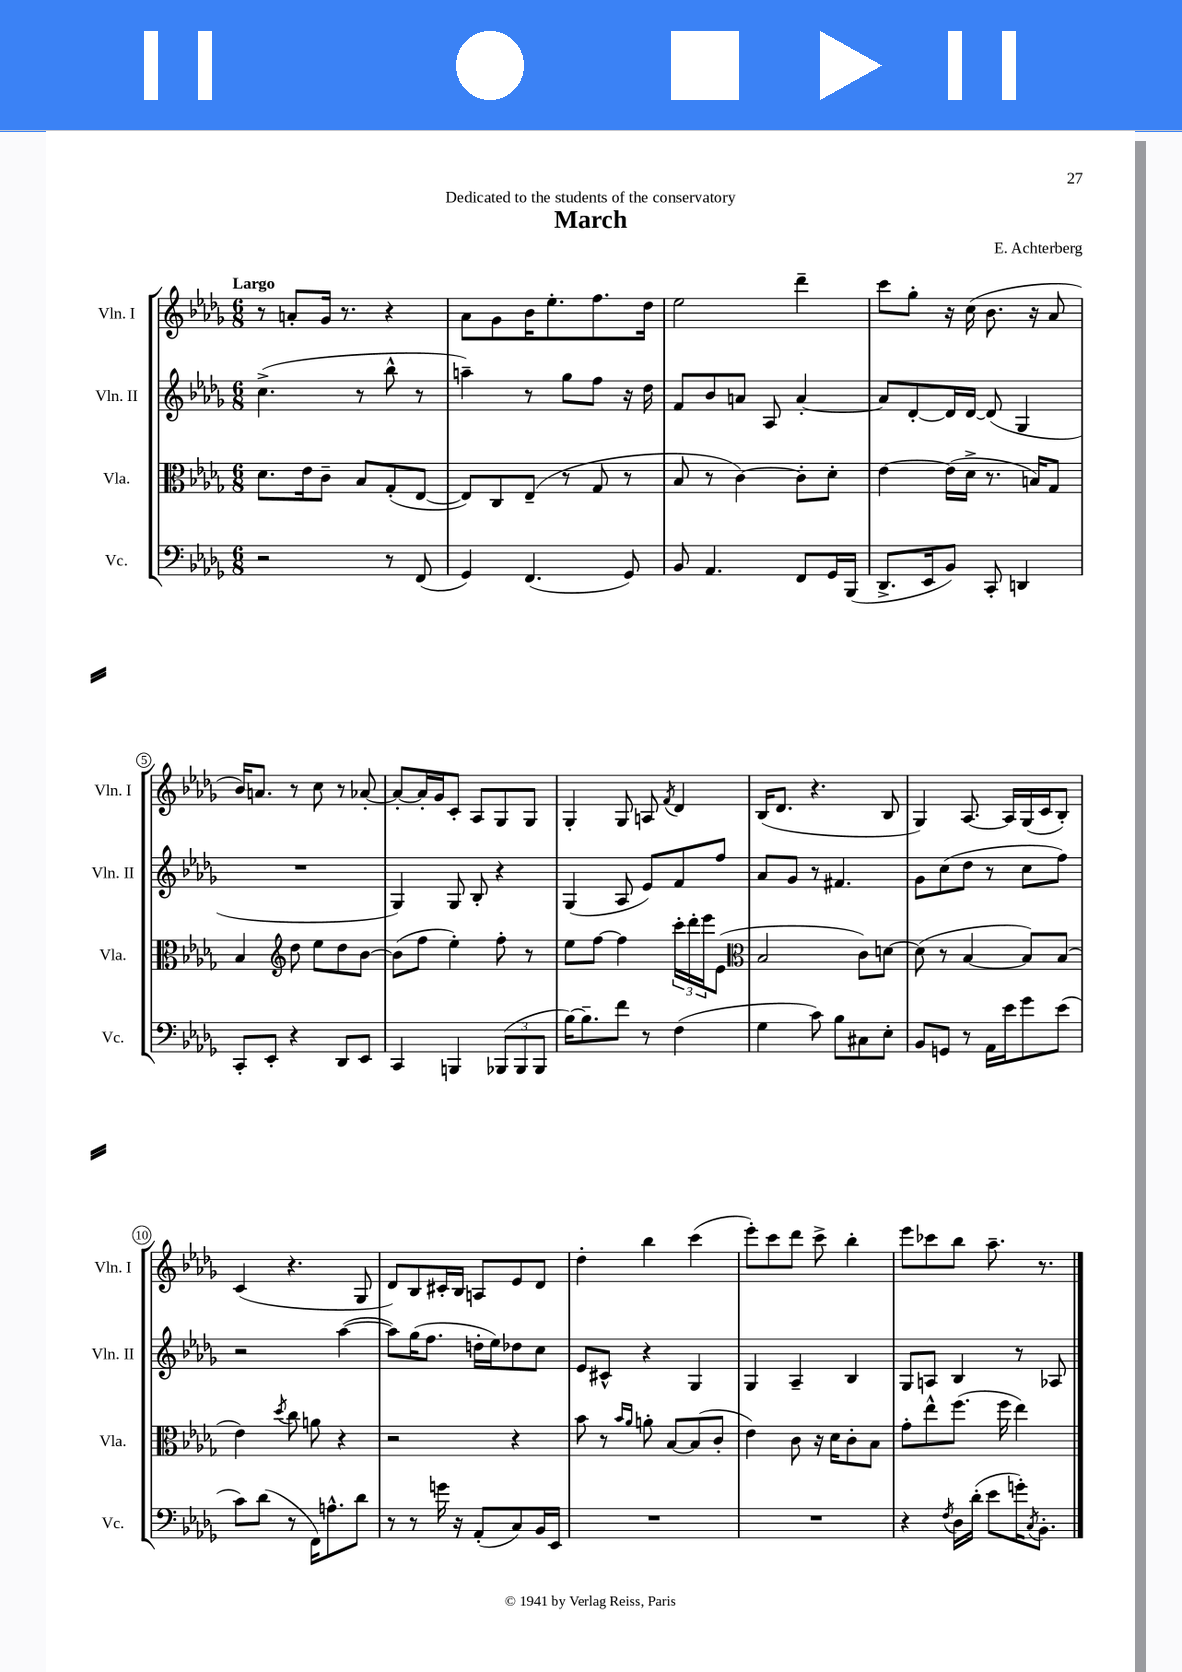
\header { title = "March" composer = "E. Achterberg" dedication = "Dedicated to the students of the conservatory" }
<<
\new StaffGroup <<
\new Staff = "s0" \with { instrumentName = "Vln. I" shortInstrumentName = "Vln. I" } {
    \clef treble \key des \major \numericTimeSignature \time 6/8 \tempo "Largo"
    r8 a'8-. ges'16 r8. r4 |
    aes'8 ges'8 bes'16 ees''8.-. f''8. des''16 |
    ees''2 des'''4-- |
    c'''8 ges''8-. r16 c''16( bes'8. r16 aes'8 |
    bes'16) a'8. r8 c''8 r8 aes'8~-. |
    aes'8~-. aes'16-. ges'16 c'8-. aes8 ges8 ges8 |
    ges4-. ges8 a8 \acciaccatura { f'8 } des'4 |
    bes16( des'8. r4. bes8 |
    ges4) aes8.~ aes16 ges16( c'16 bes8-.) |
    c'4( r4. ges8 |
    des'8) bes8 cis'16-. bes16 a8 ees'8 des'8 |
    des''4-. bes''4 c'''4( |
    ees'''8-.) c'''8 des'''8 c'''8-> bes''4-. |
    ees'''8 ces'''8 bes''8 aes''8.-- r8. \bar "|." |
}
\new Staff = "s1" \with { instrumentName = "Vln. II" shortInstrumentName = "Vln. II" } {
    \clef treble \key des \major \numericTimeSignature \time 6/8
    c''4.->( r8 bes''8-^ r8 |
    a''4--) r8 ges''8 f''8 r16 des''16 |
    f'8 bes'8 a'8 aes8 a'4~-. |
    a'8 des'8~-. des'16 des'16~ des'8( ges4 |
    R2. |
    ges4) ges8 bes8-. r4 |
    ges4( aes8 ees'8) f'8 f''8 |
    aes'8 ges'8 r8 fis'4. |
    ges'8 c''8( des''8 r8 c''8 f''8) |
    r2 aes''4~( |
    aes''8) ges''16( f''8. d''16-. ees''16) des''8 c''8 |
    ees'8 cis'8-^ r4 ges4 |
    ges4 aes4-- bes4 |
    ges8 a8 bes4 r8 aes8 \bar "|." |
}
\new Staff = "s2" \with { instrumentName = "Vla." shortInstrumentName = "Vla." } {
    \clef alto \key des \major \numericTimeSignature \time 6/8
    des'8. ees'16 c'8-- bes8 ges8-.( ees8~ |
    ees8) c8 ees8--( r8 ges8 r8 |
    bes8 r8 c'4~) c'8-. des'8-. |
    ees'4~ ees'16( des'16-> r8. b16) ges8 |
    bes4 \clef treble des''8 ees''8 des''8 bes'8~ |
    bes'8( f''8 ees''4-.) f''8-. r8 |
    ees''8 f''8~ f''4 \tuplet 3/2 { c'''16-. des'''16-. ees'''16 } ees'8( |
    \clef alto bes2 c'8) d'8~ |
    d'8( r8 bes4~ bes8) bes8( |
    ees'4) \acciaccatura { des''8 } c''8 a'8 r4 |
    r2 r4 |
    bes'8 r8 \grace { bes'16 aes'16 } a'8-. bes8~ bes8( c'8-. |
    ees'4) c'8 r16 des'16 c'8-. bes8 |
    ges'8-. ees''8-^ f''8.( f''16 ees''4) \bar "|." |
}
\new Staff = "s3" \with { instrumentName = "Vc." shortInstrumentName = "Vc." } {
    \clef bass \key des \major \numericTimeSignature \time 6/8
    r2 r8 f,8( |
    ges,4) f,4.( ges,8) |
    bes,8 aes,4. f,8 ges,16 bes,,16( |
    des,8.-> ees,16 bes,8) c,8-. d,4 |
    c,8-. ees,8-. r4 des,8 ees,8 |
    c,4 b,,4 \tuplet 3/2 { bes,,8( bes,,8 bes,,8 } |
    bes16~) bes8.-- f'8 r8 f4( |
    ges4 c'8) bes8 cis8 ees8-. |
    bes,8 g,8 r8 aes,16 ees'16 ges'8 ees'8( |
    c'8) des'8( r8 f,16) a8.-^ des'8 |
    r8 r8 g'16 r16 aes,8-.( c8) bes,16 ees,16 |
    R2. |
    R2. |
    r4 \acciaccatura { f8 } des16 des'16-.( ees'8 g'16-.) \acciaccatura { c8 } bes,8.-. \bar "|." |
}
>>
>>
\layout { \context { \Score \override BarNumber.stencil = #(make-stencil-circler 0.1 0.3 ly:text-interface::print) } }
